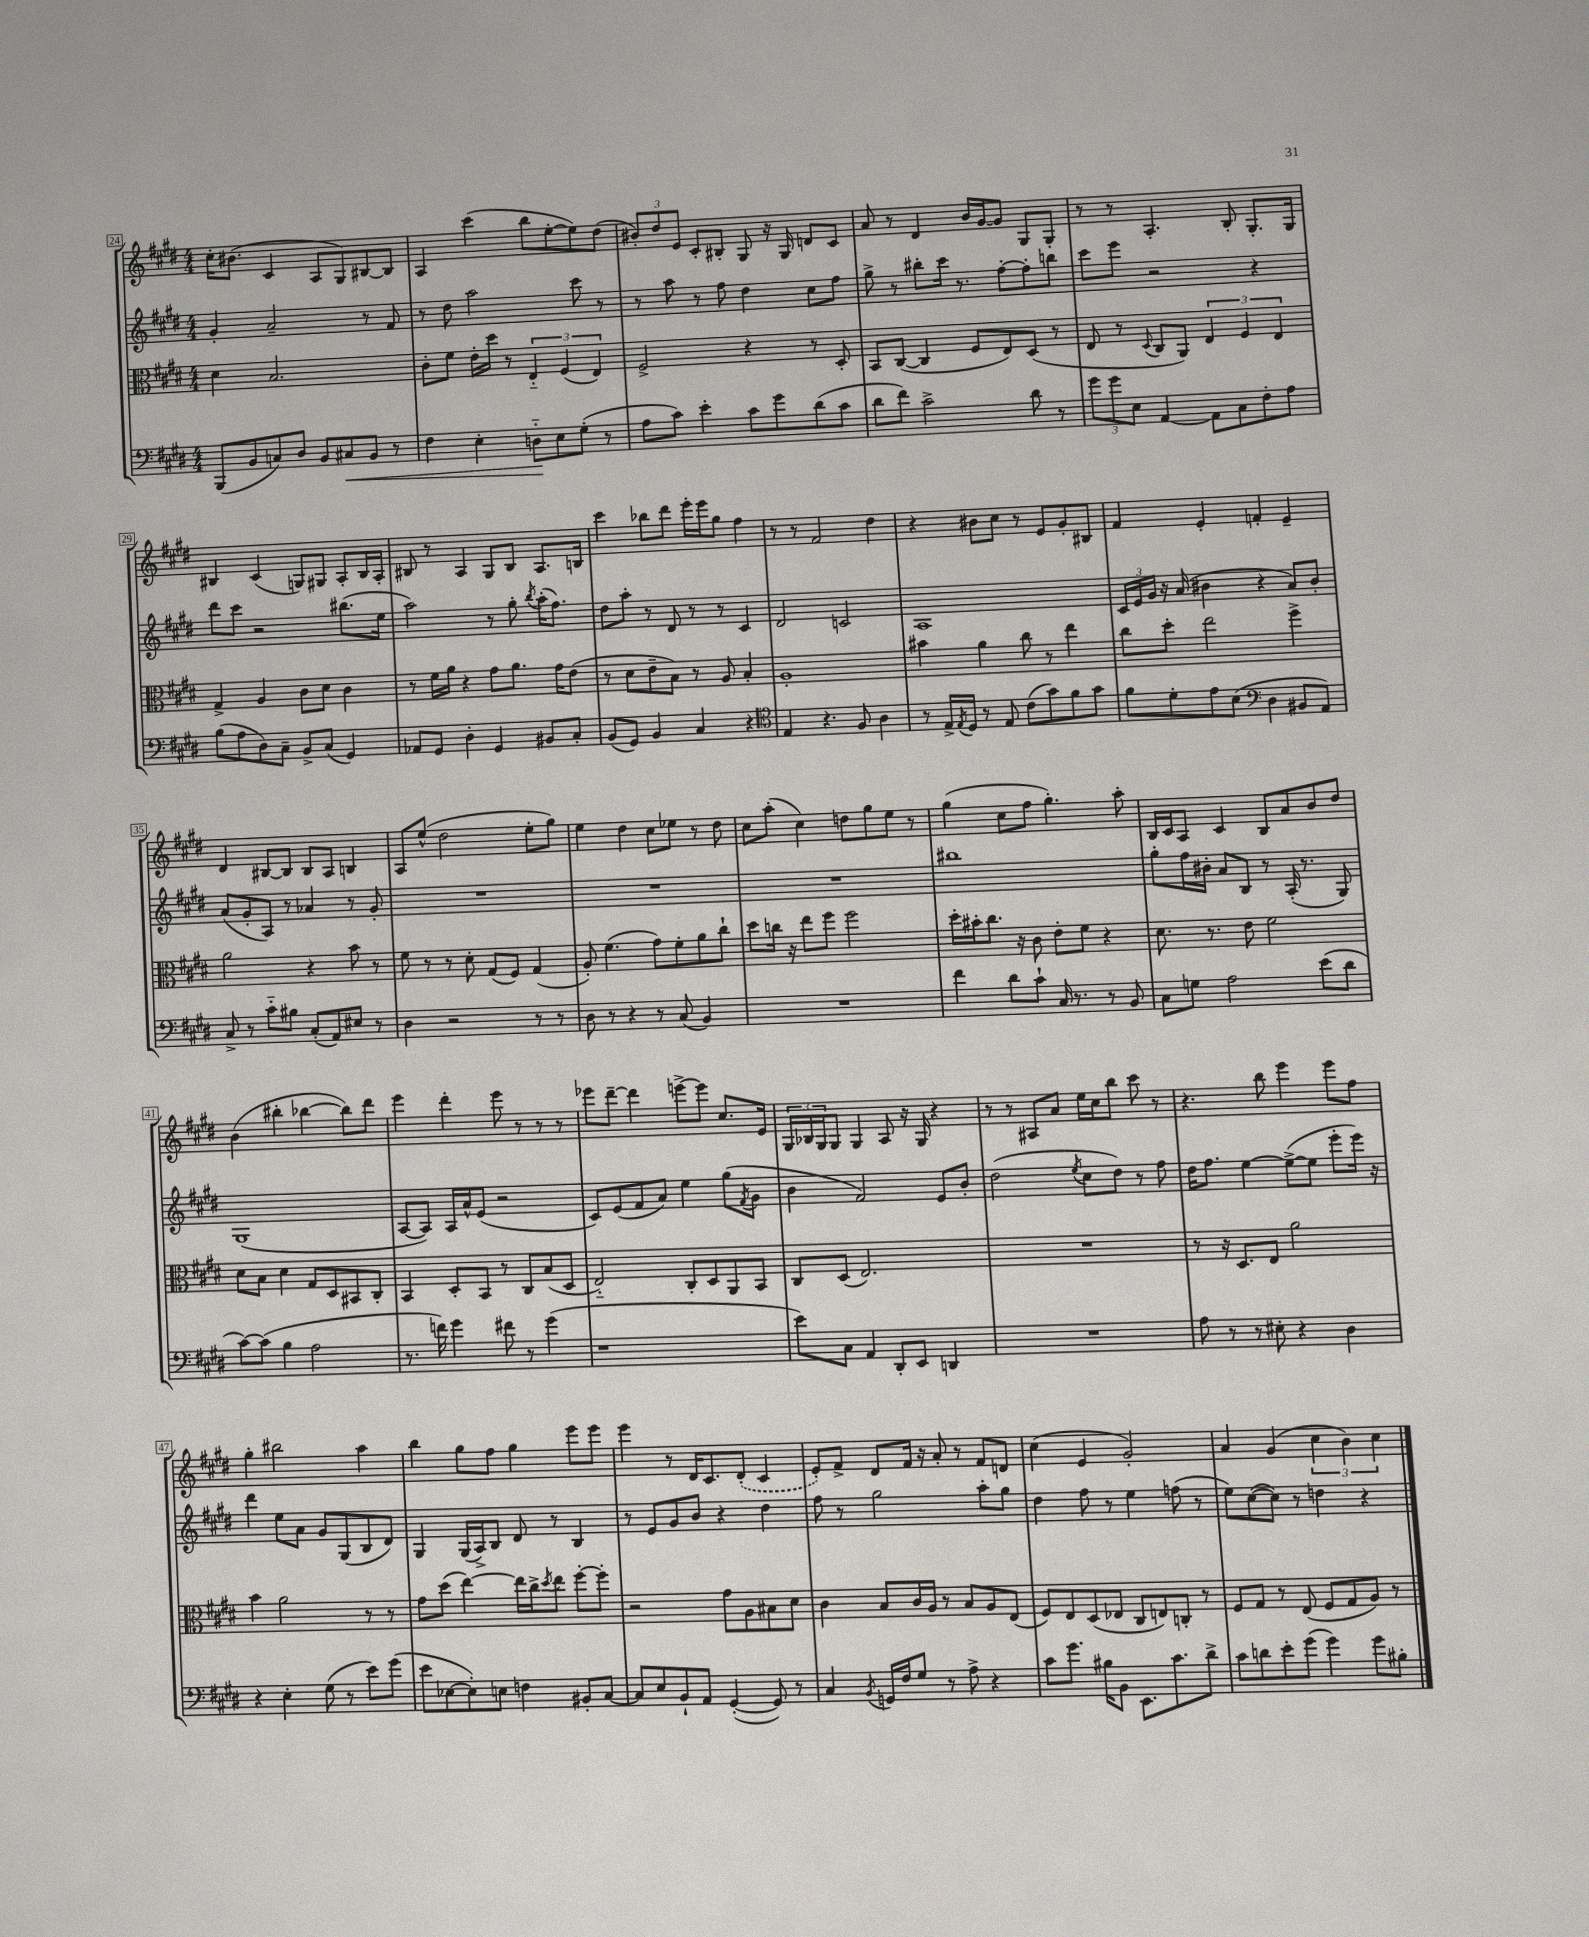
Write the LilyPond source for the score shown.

<<
\new StaffGroup <<
\new Staff = "s0" {
    \clef treble \key e \major \numericTimeSignature \time 4/4
    cis''16-. bis'8.( cis'4 a8 gis8) bis8~ bis8 |
    a4 cis'''4( b''8 e''8~-. e''8) dis''8( |
    \tuplet 3/2 { bis'8-.) dis''8 e'8 } cis'8-. bis8-. gis8 r16 gis16 d'8 cis'8 |
    a'8 r8 dis'4 b'16 gis'16~ gis'8 gis8 gis8-. |
    r8 r8 a4.-. b8-. gis8.-. gis16 |
    bis4 cis'4( g8) gis8 a8-. bis16 a16-. |
    bis8 r8 a4 gis8 bis8 a8. b16 |
    cis'''4 bes''8 dis'''8 e'''16-. e'''16 gis''8 fis''4 |
    r8 r8 fis'2 dis''4 |
    r4 bis'8 cis''8 r8 e'8 gis'8-. bis8 |
    fis'4 e'4-. f'4-. e'4-- |
    dis'4 bis8~ bis8 bis8 a8 b4 |
    a8 e''8-^( dis''2 e''8-. gis''8) |
    e''4 dis''4 cis''8 ees''8 r8 dis''8 |
    cis''8 a''8-.( cis''4) d''8 gis''8 e''8 r8 |
    gis''4( cis''8 fis''8 gis''4.-.) a''8-. |
    b16 cis'16 a8 cis'4 b8 a'8 b'8 dis''8 |
    b'4( bis''4-. bes''4~ bes''8) dis'''8 |
    e'''4 dis'''4-. e'''8 r8 r8 r8 |
    ees'''8 dis'''8~-- dis'''4 e'''8~-> e'''8 cis''8. e'16 |
    \tuplet 3/2 { gis16 bes16 gis16 } gis8 gis4 a8 r16 gis16 r4 |
    r8 r8 ais8 a'8 e''16 cis''16 b''8 cis'''8 r8 |
    r4. b''8 e'''4 e'''8 fis''8 |
    gis''4-. bis''2 a''4 |
    b''4 gis''8 fis''8 gis''4 e'''8 e'''8 |
    e'''4 r8 dis'16 cis'8. \once \slurDashed dis'8-.( cis'4 |
    e'8-.) fis'8-> dis'8 fis'16 r16 a'8-. r8 fis'8 d'8 |
    cis''4( e'4 gis'2-.) |
    a'4 gis'4( \tuplet 3/2 { cis''4 b'4) cis''4 } \bar "|." |
}
\new Staff = "s1" {
    \clef treble \key e \major \numericTimeSignature \time 4/4
    gis'4-. a'2-- r8 fis'8 |
    r8 dis''8 a''2 cis'''8 r8 |
    r8 a''8 r8 fis''8 dis''4 cis''8 fis''8 |
    gis''8-> r8 bis''8-. cis'''16 r8. fis''8~-. fis''8-. b''8 |
    cis'''8 e'''8 r2 r4 |
    dis'''8 cis'''8 r2 bis''8.( e''16 |
    a''2) r8 gis''8-. \acciaccatura { b''8 } a''16-.( fis''8.) |
    dis''8 a''8-. r8 dis'8 r8 r8 cis'4 |
    dis'2 c'2 |
    a1 |
    \tuplet 3/2 { cis'16 e'16 gis'16 } r16 a'16( bis'4 r4 a'8) bis'8-. |
    a'8( gis'8-. a8) r8 aes'4 r8 gis'8-. |
    R1 |
    R1 |
    R1 |
    bis''1 |
    gis''8-. fis''16 bis'16-. a'8 b8 r8 a16-.( r8. gis8) |
    gis1( |
    a8~ a8) a16 a'16-^ e'8( r2 |
    cis'8) e'8( fis'8 a'8) e''4 gis''8( \acciaccatura { fis'8 } gis'8 |
    b'4 fis'2) e'8 b'8-. |
    dis''2( \acciaccatura { e''8 } cis''8 dis''8) r8 fis''8 |
    dis''16 fis''8. e''4~ e''8~->( e''8 e'''8-. e'''16) r16 |
    dis'''4 e''8 a'8 gis'8 gis8( b8 dis'8) |
    gis4 gis16( a16->) b8 dis'8 r8 b4 |
    r8 e'8 gis'8 b'8 r4 dis''4 |
    fis''8 r8 gis''2 a''8-. gis''8 |
    dis''4 fis''8 r8 e''4 f''8( r8 |
    e''8) cis''8~( cis''8) r8 d''4 r4 \bar "|." |
}
\new Staff = "s2" {
    \clef alto \key e \major \numericTimeSignature \time 4/4
    dis'4 b2. |
    cis'8-. fis'8 e'16-. dis''16 r8 \tuplet 3/2 { e4-_ fis4( e4) } |
    fis2-> r4 r8 dis8-. |
    b,8 cis8~( cis4 fis8 e8) dis8( r8 |
    e8 r8 \appoggiatura { dis8 } cis8 a,8) \tuplet 3/2 { e4 fis4 e4 } |
    gis4-> a4 cis'8 dis'8 cis'4 |
    r8 fis'16 a'16 r4 gis'8 a'8. gis'16 e'8( |
    r8 dis'8 e'8-- b8) r8 a8 b4-. |
    a1-. |
    bis'4 a'4 cis''8 r8 e''4 |
    cis''8 dis''8-. e''2 fis''4-> |
    a'2 r4 b'8 r8 |
    fis'8 r8 r8 dis'8-. gis8( fis8) gis4( |
    a8-.) fis'4.( gis'8) fis'8-. a'8 cis''8-! |
    dis''8 c''16 r16 e''8 fis''8 fis''2 |
    dis''16-. bis'16-. cis''8. r16 cis'8 e'8-. fis'8 r4 |
    dis'8. r8. e'8 fis'2 |
    dis'8 b8 dis'4 gis8 dis8 bis,8 cis8-. |
    b,4 dis8-. b,8 r8 cis8 b8( dis8 |
    e2-_) cis8-. dis8 a,8 b,8 |
    cis8 dis8( e2.) |
    R1 |
    r8 r16 dis8. e8 a'2 |
    b'4 a'2 r8 r8 |
    gis'8 dis''8( e''4~) e''16 cis''16-> \acciaccatura { dis''8 } e''8 fis''8~-. fis''8-. |
    r2 gis'8 a8 bis8 dis'8 |
    cis'4 b8 cis'16 a16 r8 b8 a8 e8( |
    fis8) e8 dis8( ees8 cis8 e8) c8-. r8 |
    fis8 gis8 r8 e8( fis8 gis8 a8) r8 \bar "|." |
}
\new Staff = "s3" {
    \clef bass \key e \major \numericTimeSignature \time 4/4
    b,,8( b,8 c8) dis8 b,8 cis8\< b,8 r8 |
    fis4 e4-. d8-_\! e8 gis8-.( r8 |
    a8 cis'8) e'4-. cis'8 gis'8 dis'8( cis'8 |
    dis'8 fis'8) cis'2-> dis'8 r8 |
    \tuplet 3/2 { gis'8 gis'8 e8 } a,4~ a,8 cis8 fis8-. a8 |
    b8( a8 dis8) cis8-- b,8-> cis8( gis,4) |
    aes,8 gis,8 dis4-. gis,4 bis,8 cis8-. |
    b,8( gis,8) b,4 cis4 r4 |
    \clef tenor e4 r4. fis8 a4 |
    r8 e16-> \acciaccatura { e8 } dis16 r8 e8 cis'8( gis'8) fis'8 gis'8 |
    fis'8 dis'8-. e'8 b8( \clef bass dis4 bis,8 a,8) |
    cis8-> r8 cis'8-_ bis8 cis8-.( a,8) eis8 r8 |
    dis4 r2 r8 r8 |
    dis8 r8 r4 r8 cis8( b,4) |
    R1 |
    fis'4 dis'8 cis'8-! cis16 r8. r8 b,8 |
    cis8 g8 a2 e'8( dis'8 |
    cis'8~) cis'8( b4 a2 |
    r8. f'16) gis'4 fis'8 r8 gis'4( |
    r1 |
    e'8) cis8 a,4 dis,8-. e,8 d,4 |
    R1 |
    a8 r8 r8 eis8-. r4 dis4 |
    r4 e4-. gis8( r8 e'8) gis'8( |
    e'8 ees8~ ees8-.) e8 f4 bis,8-. cis8~ |
    cis8 e8 b,8-! a,8 gis,4~-.( gis,8) r8 |
    cis4 \acciaccatura { b,8 } g,16 fis16 gis8 r8 a8-> r4 |
    cis'8 gis'8. bis16 b,8 e,8. cis'8. dis'8-> |
    cis'8 d'8 e'8-. gis'8( gis'4) gis'8 bis8-. \bar "|." |
}
>>
>>
\layout { \context { \Score currentBarNumber = #24 \override BarNumber.stencil = #(make-stencil-boxer 0.1 0.3 ly:text-interface::print) } }
